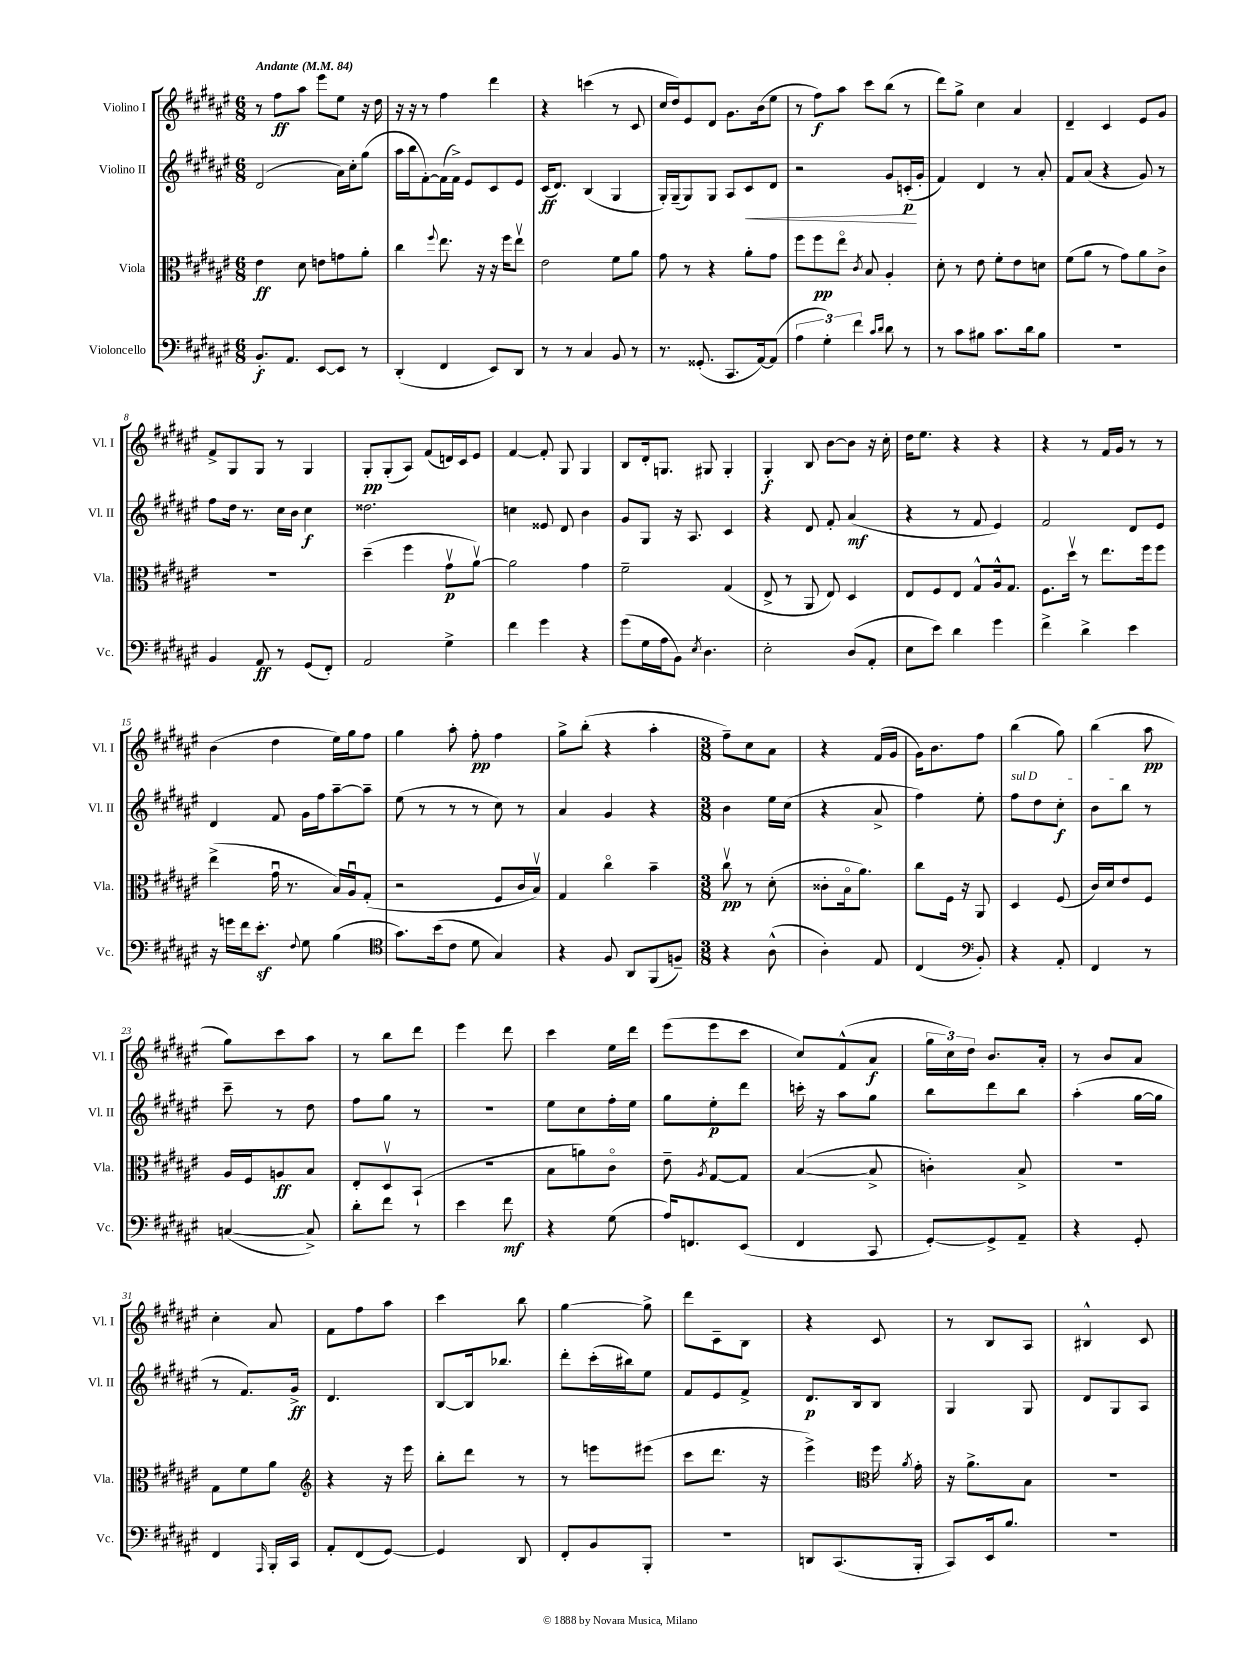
<<
\new StaffGroup <<
\new Staff = "s0" \with { instrumentName = "Violino I" shortInstrumentName = "Vl. I" } {
    \clef treble \key fis \major \numericTimeSignature \time 6/8 \tempo "Andante" 4 = 84
    \autoBeamOff r8 fis''8[\ff ais''8] eis'''8[ eis''8] r16 dis''16 |
    r16 r16 r8 fis''4 dis'''4 |
    r4 c'''4( r8 cis'8 |
    cis''16[ dis''16) eis'8 dis'8] gis'8.[ b'16( eis''8] |
    r8 fis''8[\f) ais''8] cis'''8[ b''8]( r8 |
    dis'''8[) gis''8]-> cis''4 ais'4 |
    dis'4-- cis'4 eis'8[ gis'8] |
    fis'8[-> gis8 gis8] r8 gis4 |
    gis8[-.\pp gis8-.( ais8]) fis'8[( d'16) cis'16 eis'8] |
    fis'4~ fis'8-. gis8 gis4 |
    b8[ dis'16-. g8.] gis8 gis4-. |
    gis4-.\f b8 b'8[~ b'8] r16 cis''16-. |
    dis''16[ eis''8.] r4 r4 |
    r4 r8 fis'16[ gis'16] r8 r8 |
    b'4( dis''4 eis''16[) gis''16 fis''8] |
    gis''4 ais''8-. fis''8-.\pp fis''4 |
    gis''8[-> b''8]-.( r4 ais''4-. |
    \numericTimeSignature \time 3/8 fis''8[--) cis''8 ais'8] |
    r4 fis'16[( gis'16] |
    gis'16[) b'8. fis''8] |
    b''4( gis''8) |
    b''4( ais''8\pp |
    gis''8[) cis'''8 ais''8] |
    r8 b''8[ dis'''8] |
    eis'''4 dis'''8 |
    cis'''4 eis''16[ dis'''16] |
    eis'''8[( eis'''8 cis'''8] |
    cis''8[) fis'8-^( ais'8]\f |
    \tuplet 3/2 { gis''16[ cis''16) dis''16] } b'8.[ ais'16]-. |
    r8 b'8[ ais'8] |
    cis''4-. ais'8 |
    fis'8[ fis''8 ais''8] |
    cis'''4 b''8 |
    gis''4~ gis''8-> |
    dis'''8[ cis'8-- b8] |
    r4 cis'8 |
    r8 b8[ ais8] |
    bis4-^ cis'8 \bar "|." |
}
\new Staff = "s1" \with { instrumentName = "Violino II" shortInstrumentName = "Vl. II" } {
    \clef treble \key fis \major \numericTimeSignature \time 6/8
    \autoBeamOff dis'2( ais'16[) cis''16-. gis''8]( |
    ais''16[ b''16 fis'8~-.) fis'16( fis'16]->) eis'8[ cis'8 eis'8] |
    cis'16[\ff( dis'8.]) b4( gis4 |
    gis16[-.) gis16--( gis8) gis8] ais8[ cis'8\< dis'8] |
    r2 gis'8[ c'16-.\p\!( gis'16]-. |
    fis'4) dis'4 r8 ais'8-. |
    fis'8[ ais'8]( r4 gis'8) r8 |
    fis''8[ dis''16] r8. cis''16[ b'16] cis''4\f |
    disis''2. |
    c''4 eisis'8 dis'8 b'4 |
    gis'8[ gis8] r16 ais8. cis'4 |
    r4 dis'8 fis'8-. ais'4\mf( |
    r4 r8 fis'8 eis'4) |
    fis'2 dis'8[ eis'8] |
    dis'4 fis'8 gis'16[ fis''16 ais''8~-- ais''8]-- |
    eis''8( r8 r8 r8 cis''8) r8 |
    ais'4 gis'4 r4 |
    \numericTimeSignature \time 3/8 b'4 eis''16[ cis''16]( |
    r4 ais'8-> |
    fis''4) eis''8-. |
    \once \override TextSpanner.bound-details.left.text = \markup { \italic "sul D" } fis''8[\startTextSpan dis''8 cis''8]-.\f |
    b'8[ b''8]\stopTextSpan r8 |
    cis'''8-- r8 dis''8 |
    fis''8[ gis''8] r8 |
    R4. |
    eis''8[ cis''8 fis''16-. eis''16] |
    gis''8[ eis''8-.\p dis'''8] |
    c'''16-. r16 ais''8[ gis''8] |
    b''8[ dis'''8 b''8] |
    ais''4-.( gis''16[~ gis''16] |
    r8 fis'8.[) gis'16]->\ff |
    dis'4. |
    b8[~ b16 bes''8.] |
    dis'''8[-. cis'''16-.( bis''16) eis''8] |
    fis'8[ eis'8 fis'8]-> |
    dis'8.[\p b16 b8] |
    gis4 gis8 |
    dis'8[ gis8 ais8] \bar "|." |
}
\new Staff = "s2" \with { instrumentName = "Viola" shortInstrumentName = "Vla." } {
    \clef alto \key fis \major \numericTimeSignature \time 6/8
    \autoBeamOff eis'4\ff dis'8 e'8[ g'8 ais'8]-. |
    cis''4 \appoggiatura { fis''8 } eis''8. r16 r16 fis''16[ eis''8]\upbow |
    eis'2 fis'8[ ais'8] |
    gis'8 r8 r4 ais'8[-. gis'8] |
    fis''8[ fis''8\pp eis''8]\flageolet \acciaccatura { cis'8 } b8 ais4-. |
    dis'8-. r8 eis'8 fis'8[-. eis'8 d'8] |
    fis'8[( ais'8] r8 gis'8[) ais'8 cis'8]-> |
    R2. |
    dis''4--( fis''4 gis'8[\upbow\p ais'8]~\upbow) |
    ais'2 gis'4 |
    fis'2-- gis4( |
    eis8-> r8 ais,8 eis8) dis4 |
    eis8[ fis8 eis8] gis8[-^ ais16-^ gis8.] |
    fis8.[ dis''16]\upbow r8 eis''8.[ fis''16 fis''8] |
    eis''4->( gis'16\downbow r8. b16[) ais16\downbow gis8]-.( |
    r2 fis8[ cis'16 b16]\upbow) |
    gis4 cis''4\flageolet b'4-- |
    \numericTimeSignature \time 3/8 cis''8\upbow\pp r8 dis'8-.( |
    cisis'8[-. b16\flageolet ais'8.]) |
    cis''8[ fis16] r16 ais,8 |
    dis4 fis8( |
    cis'16[) dis'16 eis'8 fis8] |
    ais16[ fis16 a8\ff b8] |
    eis8[-. dis8\upbow b,8]-!( |
    R4. |
    b8[ a'8) cis'8]\flageolet |
    eis'8-- \acciaccatura { ais8 } gis8[~ gis8] |
    b4~( b8-> |
    c'4-.) b8-> |
    R4. |
    gis8[ fis'8 ais'8] |
    \clef treble r4 r16 eis'''16 |
    b''8[-. dis'''8] r8 |
    r8 e'''8[ eis'''8]( |
    cis'''8[ dis'''8.] r16 |
    eis'''4->) \clef alto fis''16 \acciaccatura { ais'8 } gis'16-. |
    r16 ais'8.[-> b8] |
    R4. \bar "|." |
}
\new Staff = "s3" \with { instrumentName = "Violoncello" shortInstrumentName = "Vc." } {
    \clef bass \key fis \major \numericTimeSignature \time 6/8
    \autoBeamOff b,8.[-.\f ais,8.] eis,8[~ eis,8] r8 |
    dis,4-.( fis,4 eis,8[) dis,8] |
    r8 r8 cis4 b,8 r8 |
    r8. gisis,8.-.( cis,8.[ ais,16~) ais,8]( |
    \tuplet 3/2 { ais4 gis4-.) fis'4 } \grace { cis'16[ dis'16] } dis'8 r8 |
    r8 cis'8[ bis8] cis'8.[ dis'16 bis8] |
    R2. |
    b,4 ais,8\ff r8 gis,8[( fis,8]-.) |
    ais,2 gis4-> |
    fis'4 gis'4 r4 |
    gis'8[( gis16 ais16 b,8]) \acciaccatura { eis8 } dis4. |
    eis2-. dis8[( ais,8]-. |
    eis8[ eis'8]) dis'4 gis'4 |
    fis'4-> dis'4-> eis'4 |
    r16 g'16[ fis'16 eis'8.]-.\sf \appoggiatura { fis8 } gis8 b4( |
    \clef tenor gis'8.[) b'16( cis'8] dis'8 gis4) |
    r4 fis8 ais,8[ fis,8( f8]--) |
    \numericTimeSignature \time 3/8 r4 ais8-^( |
    ais4-.) eis8 |
    cis4( \clef bass b,8-.) |
    r4 ais,8-. |
    fis,4 r8 |
    c4~( c8->) |
    dis'8[-. fis'8] r8 |
    eis'4 fis'8\mf |
    r4 gis8( |
    ais16[) f,8. eis,8]( |
    fis,4 cis,8 |
    gis,8[~-.) gis,8-> ais,8]-- |
    r4 gis,8-. |
    fis,4 \grace { ais,,16 } b,,16[-. cis,16] |
    ais,8[-. fis,8( gis,8]~) |
    gis,4 dis,8 |
    fis,8[-. b,8 b,,8]-. |
    R4. |
    d,8[ cis,8.( b,,16]-. |
    cis,8[) eis,16 b8.] |
    R4. \bar "|." |
}
>>
>>
